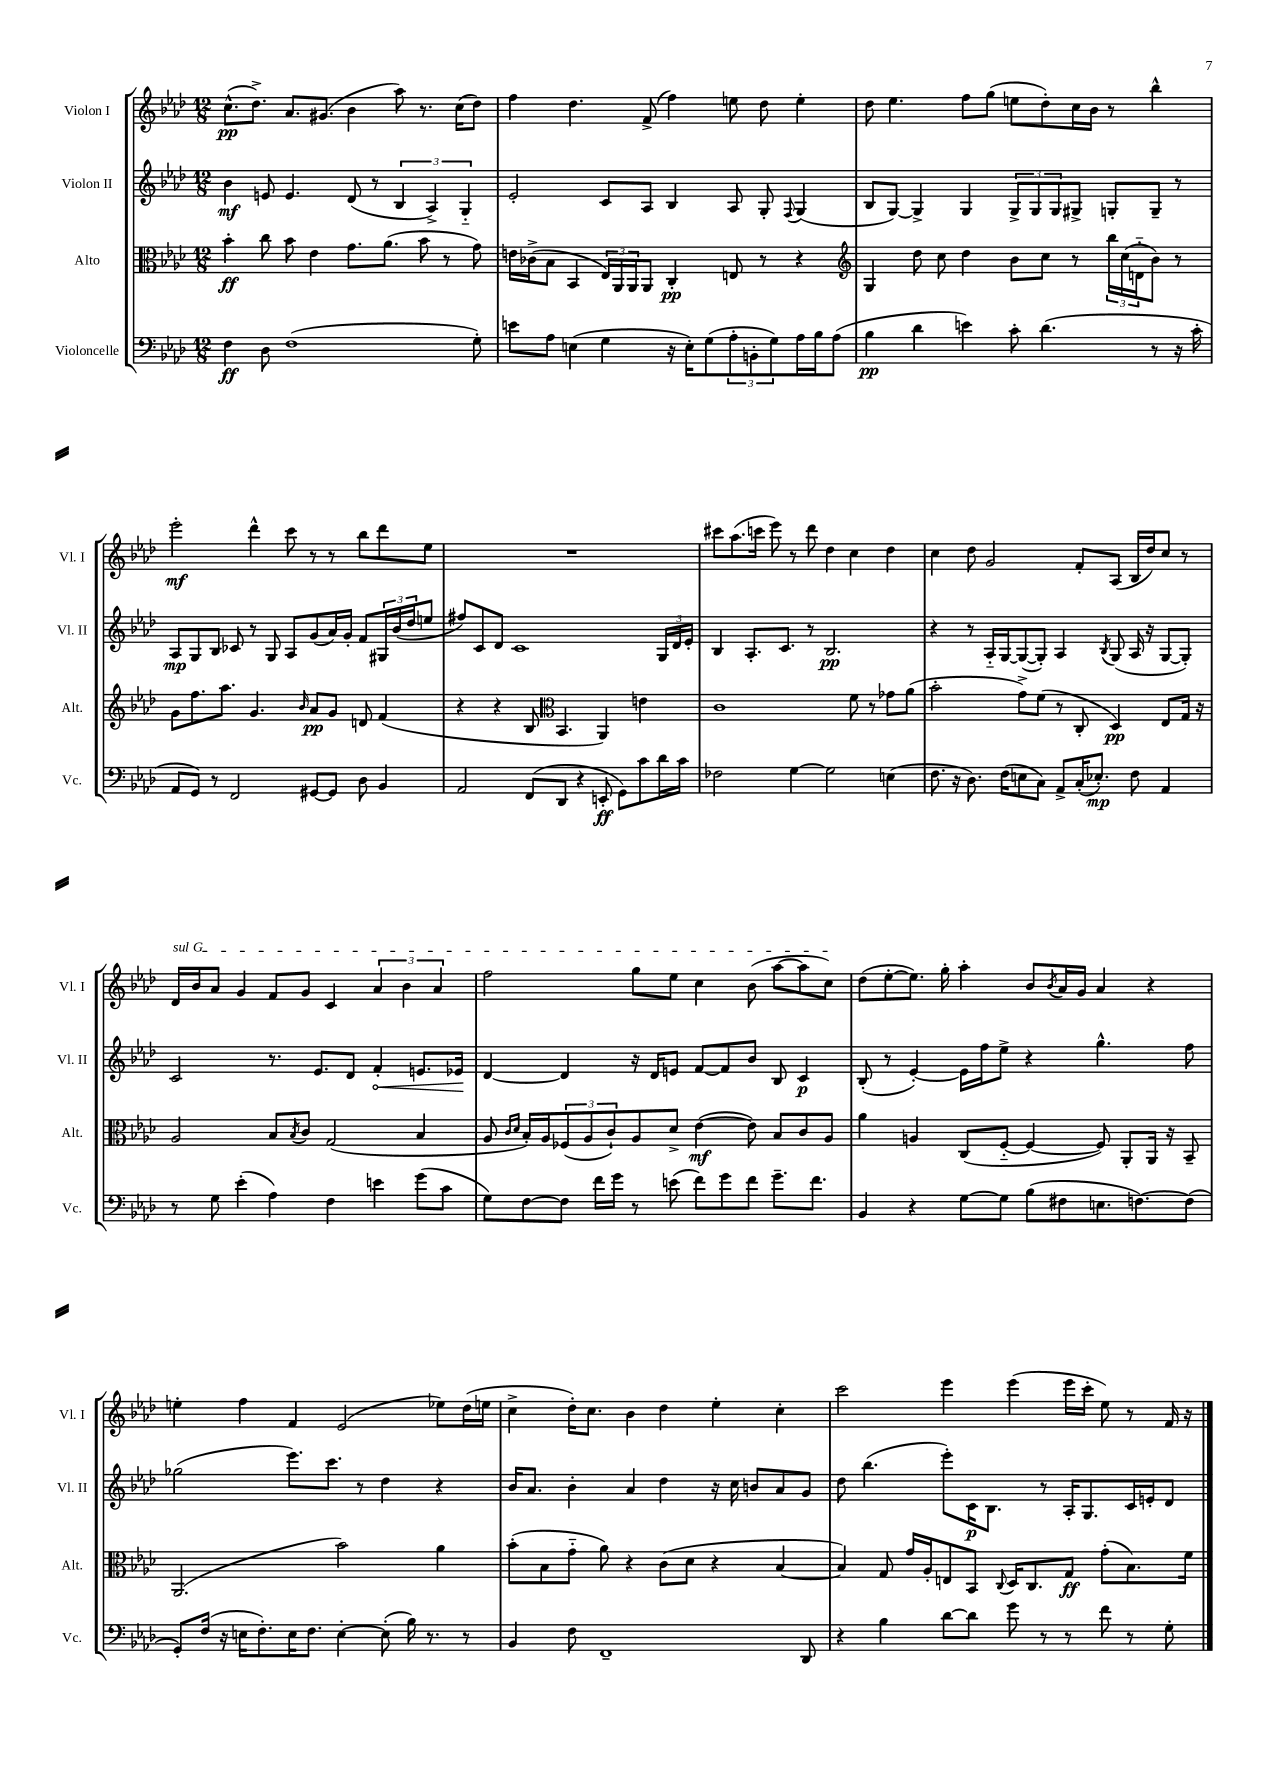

**kern	**kern	**kern	**kern
*staff4	*staff3	*staff2	*staff1
*clefF4	*clefC3	*clefG2	*clefG2
*k[b-e-a-d-]	*k[b-e-a-d-]	*k[b-e-a-d-]	*k[b-e-a-d-]
*M12/8	*M12/8	*M12/8	*M12/8
4F	4b-'	4b-	(8.cc^^
.	.	.	8.dd-^)
8D-	8cc	8e	.
(1F	8b-	4.e	8.a-
.	4e-	.	.
.	.	.	(8.g#
.	8.g	(8d-	4b-
.	.	8r	.
.	(8.a-	.	.
.	.	6B-	8aa-)
.	8b-	.	8.r
.	.	6A-^)	.
.	8r	.	.
.	.	.	(16cc
.	.	6G'~	.
8G')	8g)	.	8dd-)
=	=	=	=
8e	16e	2e-'	4ff
.	(16c-^	.	.
8A-	8B-	.	.
(4E	4BB-	.	4.dd-
4G	24E-)	8c	.
.	24AA-	.	.
.	24AA-	.	.
.	8AA-	8A-	(8f^
16r	4C'	4B-	4ff)
16E')	.	.	.
(8G	.	.	.
12A-'	8E	8A-	8ee
12BB'	.	.	.
.	8r	8G'	8dd-
12G)	.	.	.
.	.	8qqF	.
16A-	4r	(4G	4ee'
16B-	.	.	.
(8A-	.	.	.
=	=	=	=
*	*clefG2	*	*
4B-	4G	8B-	8dd-
.	.	[8G)	4.ee-
4d-	8dd-	4G^]	.
.	8cc	.	.
4e)	4dd-	4G	8ff
.	.	.	(8gg
8c'	8b-	12G^	8ee
.	.	12G	.
(4.d-	8cc	.	8dd-')
.	.	12G	.
.	8r	8G#^	16cc
.	.	.	16b-
.	24bb-	8G'	8r
.	(24cc	.	.
.	24d'~	.	.
8r	8b-)	8G~	4bb-^^
16r	8r	8r	.
16c'	.	.	.
=	=	=	=
8AA-	8g	8A-	2eee-'
8GG)	8.ff	8G	.
8r	.	8B-	.
.	8.aa-	.	.
2FF	.	8c-	.
.	4.g	8r	4ddd-^^
.	.	8G	.
.	.	8A-	8ccc
.	16qqb-	.	.
[8GG#	8a-	(8g	8r
8GG#]	8g	16a-)	8r
.	.	16g'	.
8D-	8d	8f	8bb-
4BB-	(4f	24G#	8ddd-
.	.	(24b-	.
.	.	24dd-	.
.	.	8ee	8ee-
=	=	=	=
2AA-	4r	8ff#)	1.r
.	.	8c	.
.	4r	8d-	.
.	.	1c	.
(8FF	8B-	.	.
*	*clefC3	*	*
8DD-	4.BB-	.	.
4r	.	.	.
8EE'	4AA-)	.	.
8GG)	.	.	.
8c	4e	.	.
16d-	.	24G	.
.	.	24d-	.
16c	.	.	.
.	.	24e-'	.
=	=	=	=
2F-	1c	4B-	8ccc#
.	.	.	(8.aa-
.	.	8.A-'	.
.	.	.	16ccc
.	.	.	8eee-)
.	.	8.c	.
[4G	.	.	8r
.	.	8r	8ddd-
2G]	.	2.B-	4dd-
.	8f	.	4cc
.	8r	.	.
(4E	8g-	.	4dd-
.	(8a-	.	.
=	=	=	=
8.F	2b-'	4r	4cc
16r	.	.	.
8.D-)	.	8r	8dd-
.	.	16A-'~	2g
(16F	.	[16G	.
8E	8g^)	(8G_	.
8C)	(8f	8G'])	.
8AA-^	8r	4A-	.
(16C'	8C'	.	8f'
8.E-')	.	.	.
.	.	8qB-	.
.	4D-)	(8G	(8A-
8F	.	16A-	16B-
.	.	16r	16dd-)
4AA-	8E-	[8G	8cc
.	16G	8G'])	8r
.	16r	.	.
=	=	=	=
8r	2A-	2c	16d-
.	.	.	16b-
8G	.	.	8a-
(4e-'	.	.	4g
4A-)	8B-	8.r	8f
.	8qB-	.	.
.	8c	.	8g
.	.	8.e-	.
4F	(2G	.	4c
.	.	8d-	.
4e	.	4f'	6a-
.	.	.	6b-
(8g	4B-	8.e	.
.	.	.	6a-
8c	.	.	.
.	.	16e-	.
=	=	=	=
8G)	8A-	[4d-	2ff
.	16qqc	.	.
.	16qqd-	.	.
[8F	16B-')	.	.
.	16A-	.	.
8F]	(12F-	4d-]	.
.	12A-	.	.
16f	.	.	.
.	12c`)	.	.
16g	.	.	.
8r	8A-	16r	8gg
.	.	16d-	.
(8e	8d-^	8e	8ee-
8f)	([4e-	[8f	4cc
8g	.	8f]	.
8f	8e-])	8b-	(8b-
8.g~	8B-	8B-	[8aa-
.	8c	4c	8aa-]
8.f	.	.	.
.	8A-	.	8cc)
=	=	=	=
4BB-	4a-	(8B-'	(8dd-
.	.	8r	[8ee-'
4r	4A	[4e-')	8.ee-])
.	.	.	16gg'
[8G	(8C	16e-]	4aa-'
.	.	16ff	.
8G]	[8F'~	8ee-^	.
(8B-	4F_	4r	8b-
.	.	.	8qb-
8F#	.	.	16a-
.	.	.	16g
8.E	8F])	4.gg^^	4a-
.	8AA-'	.	.
[8.F)	.	.	.
.	16AA-	.	4r
.	16r	.	.
(8F]	8BB-~	8ff	.
=	=	=	=
8GG')	(2.AA-	(2gg-	4ee'
(16F	.	.	.
16r	.	.	.
16E	.	.	4ff
8.F')	.	.	.
16E	.	8.eee-)	4f
8.F	.	.	.
.	.	8.ccc	.
[4E'	2b-)	.	(2e-
.	.	8r	.
(8E']	.	4dd-	.
16B-)	.	.	.
8.r	.	.	.
.	4a-	4r	8ee-)
8r	.	.	(16dd-
.	.	.	16ee
=	=	=	=
4BB-	(8b-'	16b-	4cc^
.	.	8.a-	.
.	8B-	.	.
8F	8g'~	4b-'	16dd-')
.	.	.	8.cc
1FF~	8a-)	.	.
.	4r	4a-	4b-
.	(8c	4dd-	4dd-
.	8d-	.	.
.	4r	16r	4ee-'
.	.	16cc	.
.	.	8b	.
.	[4B-	8a-	4cc'
8DD-	.	8g	.
=	=	=	=
4r	4B-])	8dd-	2ccc
.	.	(4.bb-	.
4B-	8G	.	.
.	16g	.	.
.	16A-'	.	.
[8d-	8E	8eee-')	4eee-
8d-]	8BB-	16c	.
.	.	8.B-	.
.	8qqC	.	.
8g	16D-	.	(4eee-
.	8.C	.	.
8r	.	8r	.
8r	8G	16A-'	16eee-
.	.	8.G	16ccc'
8f	(8g'	.	8ee-)
8r	8.B-)	16c	8r
.	.	16e'	.
8G'	.	8d-	16f
.	16f	.	16r
==	==	==	==
*-	*-	*-	*-
